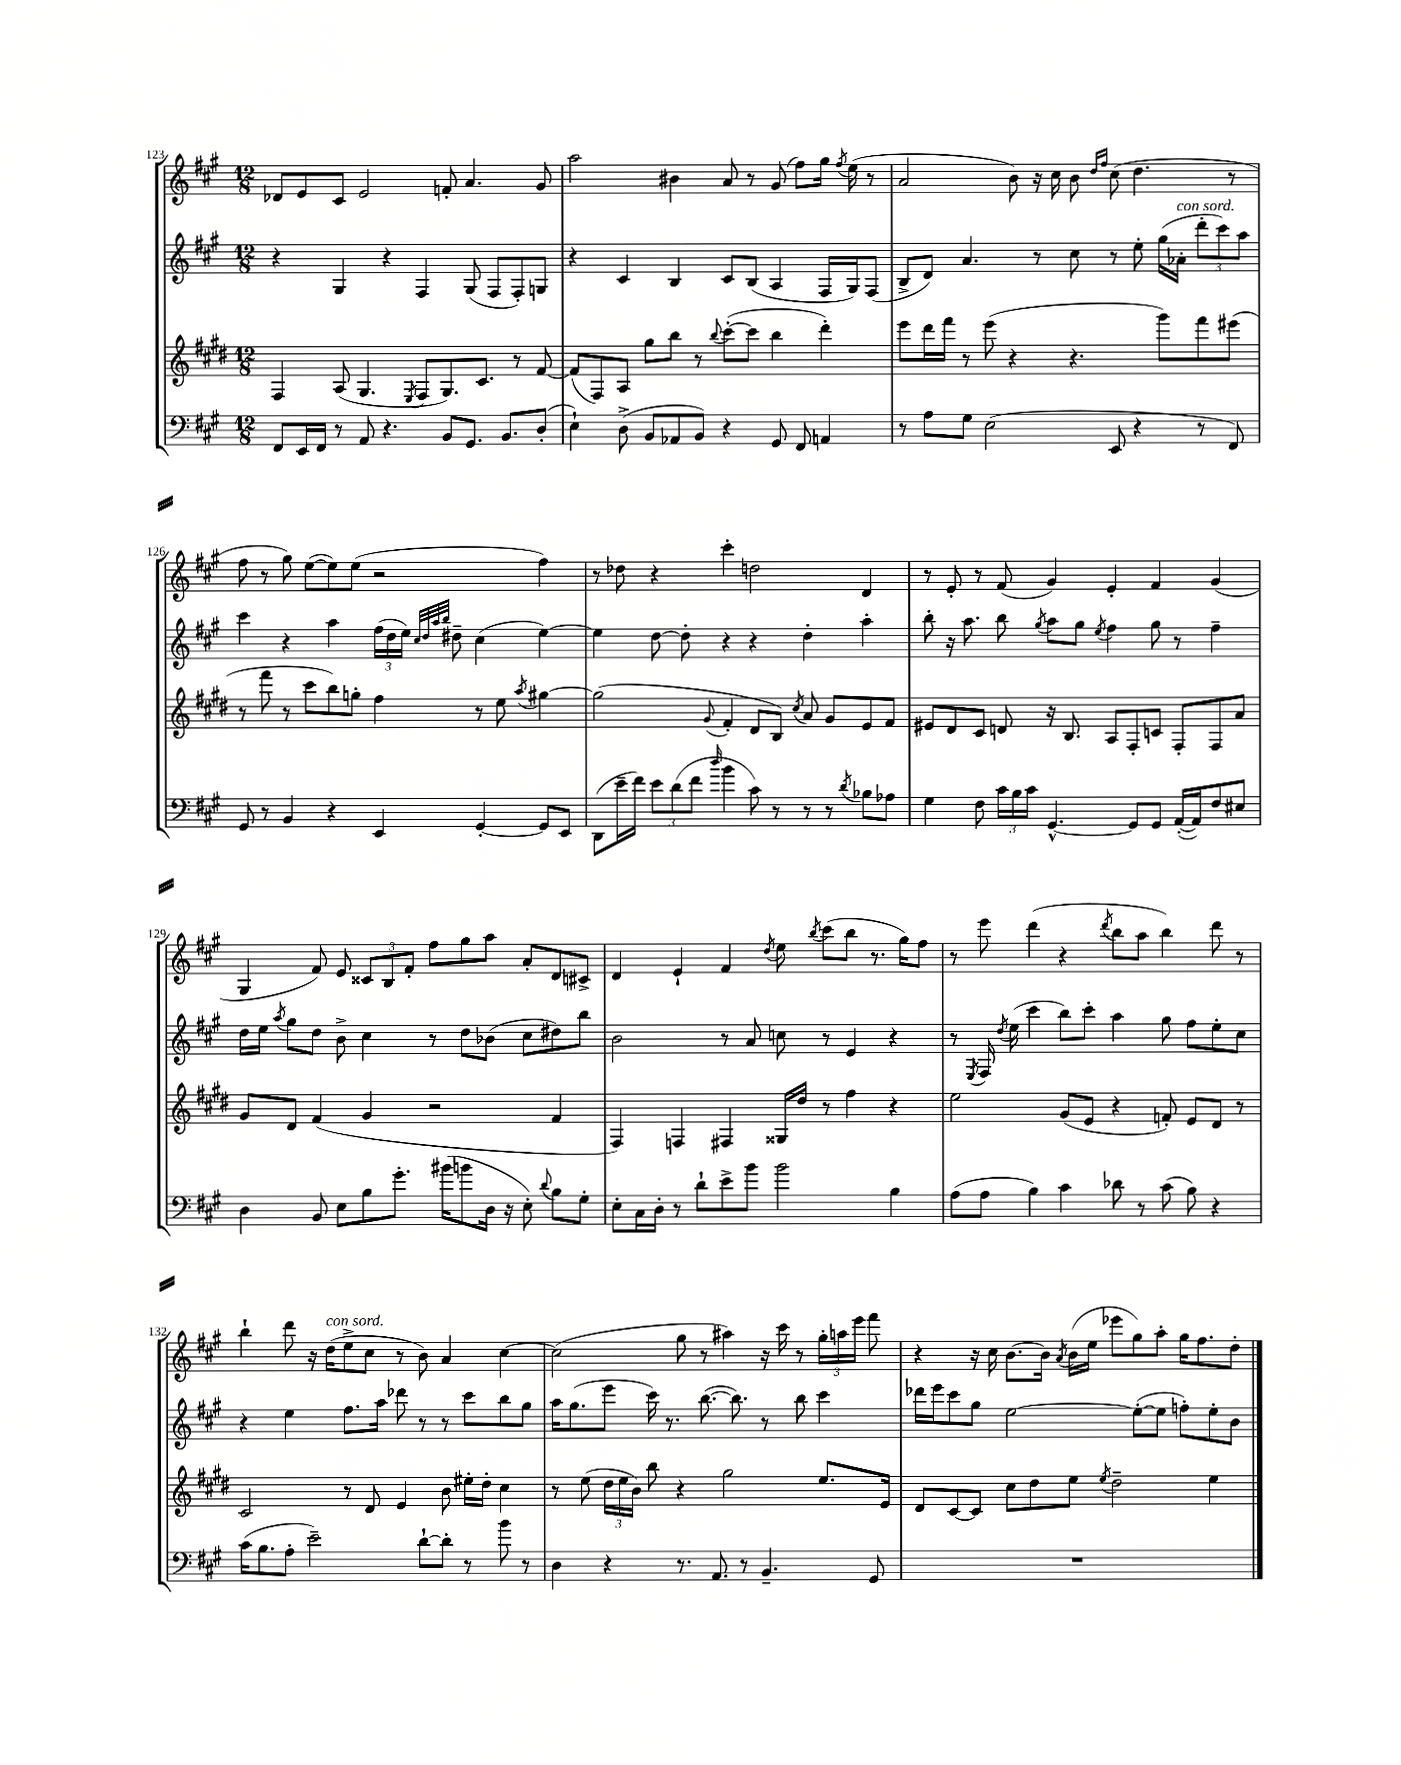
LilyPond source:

<<
\new StaffGroup <<
\new Staff = "s0" {
    \clef treble \key a \major \numericTimeSignature \time 12/8
    \autoBeamOff des'8[ e'8 cis'8] e'2 f'8-. a'4. gis'8 |
    a''2 bis'4 a'8 r8 gis'8( fis''8[) gis''16] \acciaccatura { fis''8 } e''16( r8 |
    a'2 b'8) r16 cis''16 b'8 \grace { d''16[ fis''16] } cis''8( d''4. r8 |
    fis''8 r8 gis''8) e''8[~( e''8) e''8]( r2 fis''4) |
    r8 des''8 r4 cis'''4-. d''2 d'4 |
    r8 e'8-. r8 fis'8( gis'4) e'4-. fis'4 gis'4( |
    gis4 fis'8) e'8 \tuplet 3/2 { cisis'8[ b8 fis'8]-. } fis''8[ gis''8 a''8] a'8[-. d'8 cis'8]-> |
    d'4 e'4-! fis'4 \acciaccatura { d''8 } e''8 \acciaccatura { b''8 } cis'''8[( b''8] r8. gis''16[) fis''8] |
    r8 e'''8 d'''4( r4 \acciaccatura { d'''8 } b''8[ a''8] b''4) d'''8 r8 |
    b''4-! d'''8 r16 d''16[^\markup { \italic "con sord." }( e''8-> cis''8] r8 b'8) a'4 cis''4~ |
    cis''2( gis''8 r8 ais''4) r16 cis'''16 r8 \tuplet 3/2 { gis''16[-. a''16 e'''16] } fis'''8 |
    r4 r16 cis''16 b'8.[~ b'16] \acciaccatura { a'8 } b'16[( e''16] ees'''8[ gis''8) a''8]-. gis''16[ fis''8. d''8]-. \bar "|." |
}
\new Staff = "s1" {
    \clef treble \key a \major \numericTimeSignature \time 12/8
    \autoBeamOff r4 gis4 r4 fis4 gis8( fis8[ fis8-.) g8] |
    r4 cis'4 b4 cis'8[ b8]( a4 fis16[ gis16) fis8]( |
    b8[-> d'8]) a'4. r8 cis''8 r8 e''8-. gis''16[( aes'16]-.^\markup { \italic "con sord." } \tuplet 3/2 { d'''8[-. cis'''8) a''8] } |
    cis'''4 r4 a''4 \tuplet 3/2 { fis''16[( d''16 e''16]) } \grace { cis''32[ d''32 a''32 b''32] } dis''8-- cis''4( e''4~) |
    e''4 d''8~ d''8-. r4 r4 d''4-. a''4-. |
    b''8-. r16 a''8. b''8 \acciaccatura { gis''8 } a''8[ gis''8] \acciaccatura { e''8 } fis''4 gis''8 r8 fis''4-- |
    d''16[ e''16] \acciaccatura { a''8 } gis''8[ d''8] b'8-> cis''4 r8 d''8[ bes'8]( cis''8[ dis''8) b''8] |
    b'2 r8 a'8 c''8 r8 e'4 r4 |
    r8 \acciaccatura { e8 } fis16 \acciaccatura { d''8 } e''16( cis'''4 b''8[) cis'''8]-. a''4 gis''8 fis''8[ e''8-. cis''8] |
    r4 e''4 fis''8.[ a''16] des'''8 r8 r8 cis'''8[ b''8 gis''8] |
    a''16[ gis''8.( e'''8] cis'''16) r8. b''8.~( b''8.) r8 b''8 cis'''4 |
    des'''16[ e'''16 cis'''8 gis''8] e''2~ e''8[~-.( e''8] f''8[-.) e''8-. b'8] \bar "|." |
}
\new Staff = "s2" {
    \clef treble \key e \major \numericTimeSignature \time 12/8
    \autoBeamOff fis4 a8( gis4. \acciaccatura { e8 } fis8[ gis8.) cis'8.] r8 fis'8~ |
    fis'8[( fis8) a8] gis''8[ b''8] r8 \appoggiatura { b''8 } cis'''8[~-.( cis'''8] b''4 dis'''4-.) |
    e'''8[ dis'''16 fis'''16] r8 e'''8( r4 r4. gis'''8[) fis'''8 eis'''8]( |
    r8 fis'''8 r8 cis'''8[ b''8) g''8]-. fis''4 r8 e''8 \acciaccatura { a''8 } gis''4~ |
    gis''2( \appoggiatura { gis'8 } fis'4-. dis'8[ b8]) \acciaccatura { cis''8 } a'8 gis'8[ e'8 fis'8] |
    eis'8[ dis'8 cis'8] d'8 r16 b8. a8[ fis8-. c'8] fis8[-. fis8 a'8] |
    gis'8[ dis'8] fis'4( gis'4 r2 fis'4 |
    fis4) f4 fis4 gisis16[ dis''16] r8 fis''4 r4 |
    e''2 gis'8[( e'8] r4 f'8-.) e'8[ dis'8] r8 |
    cis'2 r8 dis'8 e'4 b'8 eis''16[-. dis''16]-. cis''4 |
    r8 e''8( \tuplet 3/2 { dis''16[ e''16 b'16]) } b''8 r4 gis''2 e''8.[ e'16] |
    dis'8[ cis'8~ cis'8] cis''8[ dis''8 e''8] \acciaccatura { e''8 } dis''2-- e''4 \bar "|." |
}
\new Staff = "s3" {
    \clef bass \key a \major \numericTimeSignature \time 12/8
    \autoBeamOff fis,8[ e,16 fis,16] r8 a,8 r4. b,8[ gis,8.] b,8.[ d8]-.( |
    e4-!) d8->( b,8[ aes,8 b,8]) r4 gis,8 fis,8 a,4 |
    r8 a8[ gis8] e2( e,8 r4 r8 fis,8) |
    gis,8 r8 b,4 r4 e,4 gis,4~-. gis,8[ e,8] |
    d,8[( e'16-- fis'16]) \tuplet 3/2 { e'8[ d'8( fis'8] } \grace { d''16 } b'4 cis'8) r8 r8 r8 \acciaccatura { d'8 } bes8[ aes8] |
    gis4 fis8 \tuplet 3/2 { cis'16[ b16 cis'16] } gis,4.~-^ gis,8[ gis,8] a,16[~-.( a,16) fis8 eis8] |
    d4 b,8 e8[ b8 gis'8.]-. bis'16[( b'8 d16] r16 e8-.) \appoggiatura { d'8 } b8[ gis8]-. |
    e8[-. cis16 d16]-. r8 d'8[-! e'8-> b'8] b'2 b4 |
    a8[( a8] b4) cis'4 des'8 r8 cis'8( b8) r4 |
    cis'16[( b8. a8]-. e'2--) d'8[~-! d'8]-. r8 b'8 r8 |
    d4 r4 r8. a,8. r8 b,4.-- gis,8 |
    R1. \bar "|." |
}
>>
>>
\layout { \context { \Score currentBarNumber = #123 } }
